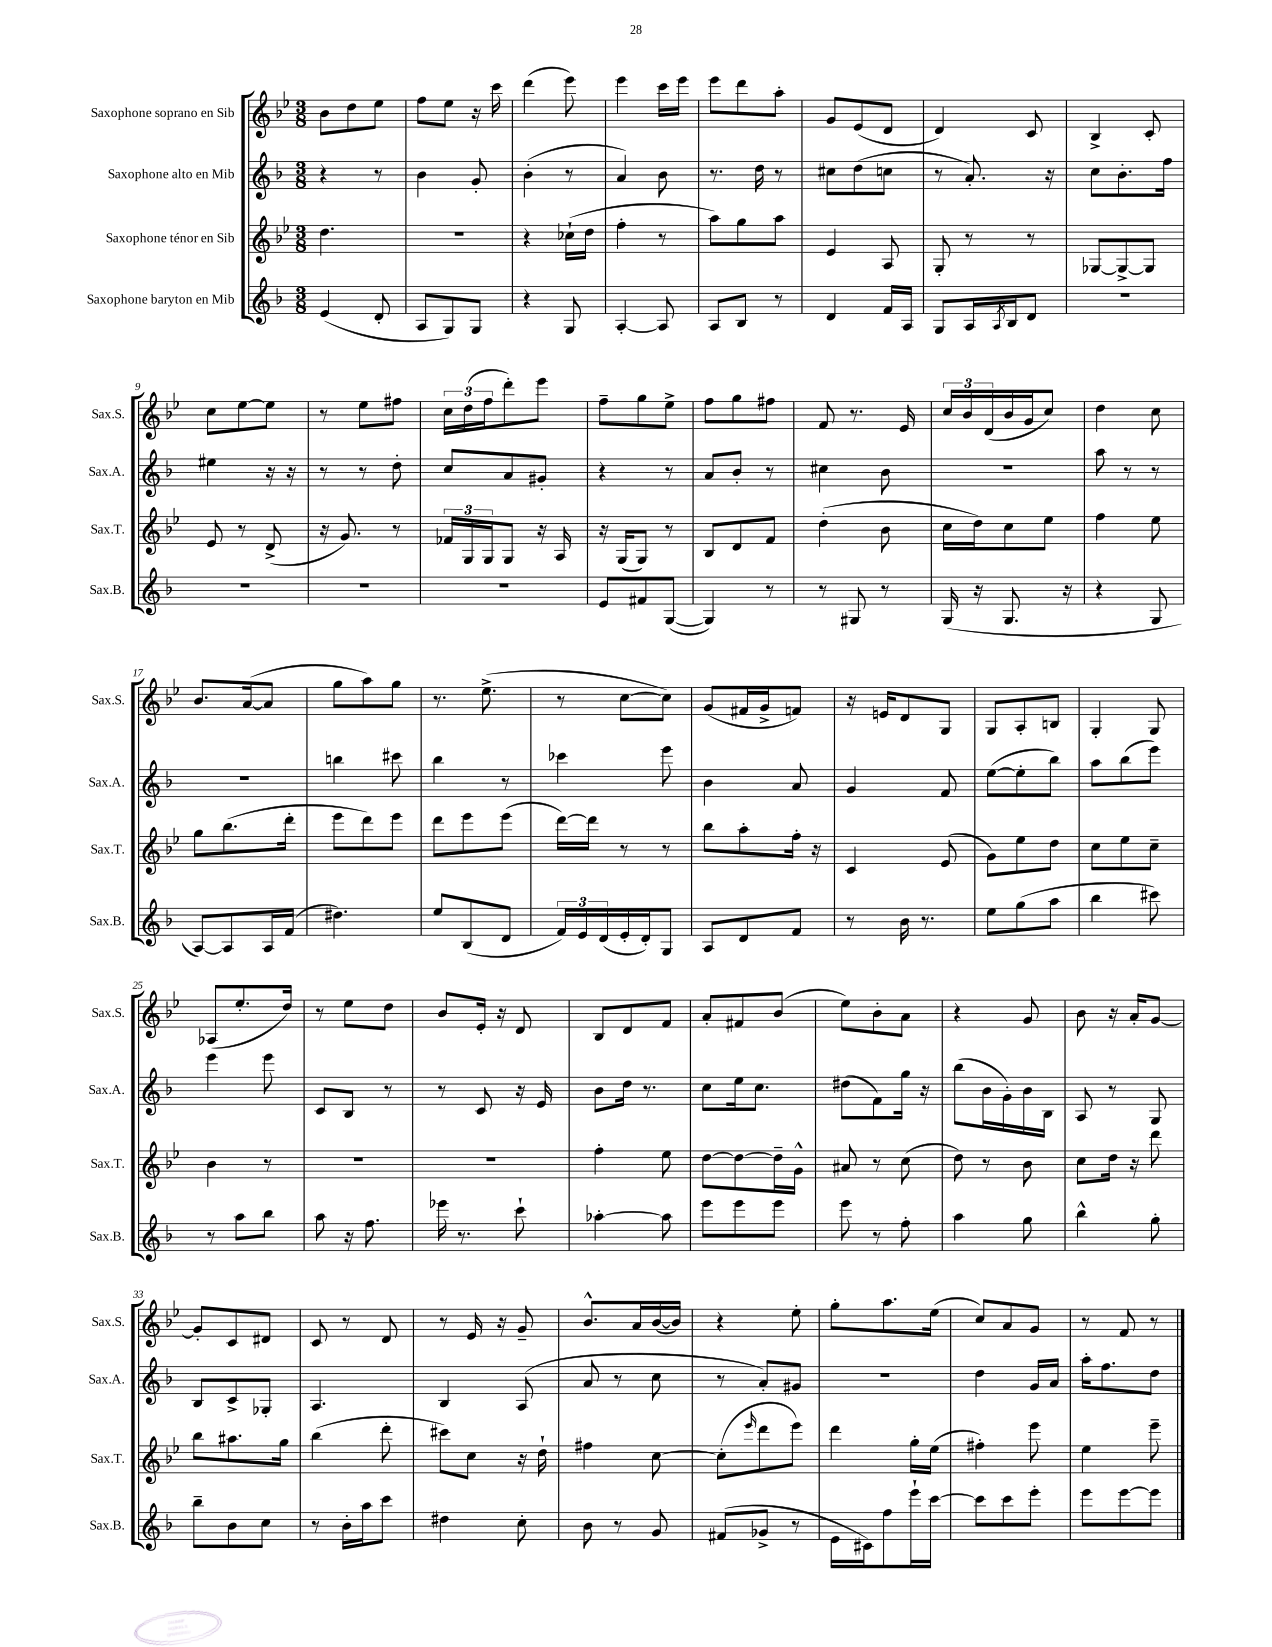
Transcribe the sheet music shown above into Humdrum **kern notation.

**kern	**kern	**kern	**kern
*staff4	*staff3	*staff2	*staff1
*clefG2	*clefG2	*clefG2	*clefG2
*k[b-]	*k[b-e-]	*k[b-]	*k[b-e-]
*M3/8	*M3/8	*M3/8	*M3/8
(4e	4.dd	4r	8b-
.	.	.	8dd
8d'	.	8r	8ee-
=	=	=	=
8A	4.r	4b-	8ff
8G)	.	.	8ee-
8G	.	8g'	16r
.	.	.	16ccc
=	=	=	=
4r	4r	(4b-'	(4ddd
8G	(16cc-`	8r	8eee-)
.	16dd	.	.
=	=	=	=
[4A'	4ff'	4a)	4eee-
8A]	8r	8b-	16ccc
.	.	.	16eee-
=	=	=	=
8A	8aa)	8.r	8eee-
8B-	8gg	.	8ddd
.	.	16dd	.
8r	8aa	8r	8aa'
=	=	=	=
4d	4e-	8cc#	8g
.	.	(8dd	(8e-
16f	8A	8cc	8d
16A	.	.	.
=	=	=	=
8G	8G'	8r	4d)
16A	8r	8.a')	.
8qA	.	.	.
16B-	.	.	.
8d	8r	.	8c
.	.	16r	.
=	=	=	=
4.r	[8G-	8cc	4B-^
.	8G-^_	8.b-'	.
.	8G-]	.	8c'
.	.	16ff	.
=	=	=	=
4.r	8e-	4ee#	8cc
.	8r	.	[8ee-
.	(8d^	16r	8ee-]
.	.	16r	.
=	=	=	=
4.r	16r	8r	8r
.	8.g)	.	.
.	.	8r	8ee-
.	8r	8dd'	8ff#
=	=	=	=
4.r	24f-	8cc	24cc
.	24G	.	(24dd
.	24G	.	24ff
.	8G	8a	8ddd')
.	16r	8g#'	8eee-
.	16A	.	.
=	=	=	=
8e	16r	4r	8ff~
.	(16G	.	.
8f#	8G)	.	8gg
([8G	8r	8r	8ee-^
=	=	=	=
4G])	8B-	8a	8ff
.	8d	8b-'	8gg
8r	8f	8r	8ff#
=	=	=	=
8r	(4dd'	4cc#	8f
8G#	.	.	8.r
8r	8b-	8b-	.
.	.	.	16e-
=	=	=	=
(16G	16cc	4.r	24cc
.	.	.	24b-
16r	16dd)	.	.
.	.	.	(24d
8.G	8cc	.	16b-
.	.	.	16g
.	8ee-	.	8cc)
16r	.	.	.
=	=	=	=
4r	4ff	8aa	4dd
.	.	8r	.
8G	8ee-	8r	8cc
=	=	=	=
[8A)	8gg	4.r	8.b-
8A]	(8.bb-	.	.
.	.	.	([16a
16A	.	.	8a]
(16f	16ddd'	.	.
=	=	=	=
4.dd#)	8eee-	4bb	8gg
.	8ddd)	.	8aa)
.	8eee-	8ccc#	8gg
=	=	=	=
8ee	8ddd	4bb-	8.r
(8B-	8eee-	.	.
.	.	.	(8.ee-^
8d	(8eee-	8r	.
=	=	=	=
24f)	[16ddd)	4ccc-	8r
24e	.	.	.
.	16ddd]	.	.
(24d	.	.	.
16e'	8r	.	[8cc
16d')	.	.	.
8G	8r	8eee	8cc])
=	=	=	=
8A	8bb-	4b-	(8g
8d	8aa'	.	16f#
.	.	.	16g^
8f	16ff'	8a	8f)
.	16r	.	.
=	=	=	=
8r	4c	4g	16r
.	.	.	16e
16b-	.	.	8d
8.r	.	.	.
.	(8e-	8f	8G
=	=	=	=
8ee	8g)	([8ee	8G
(8gg	8ee-	8ee']	8A'
8aa	8dd	8bb-)	8B
=	=	=	=
4bb-	8cc	8aa	4G'
.	8ee-	(8bb-	.
8ccc#)	8cc~	8eee)	8G
=	=	=	=
8r	4b-	4eee	(8A-
8aa	.	.	8.ee-'
8bb-	8r	8eee	.
.	.	.	16dd)
=	=	=	=
8aa	4.r	8c	8r
16r	.	8B-	8ee-
8.ff	.	.	.
.	.	8r	8dd
=	=	=	=
16eee-	4.r	8r	8b-
8.r	.	.	.
.	.	8c	16e-'
.	.	.	16r
8ccc`	.	16r	8d
.	.	16e	.
=	=	=	=
[4aa-'	4ff'	8b-	8B-
.	.	16dd	8d
.	.	8.r	.
8aa-]	8ee-	.	8f
=	=	=	=
8eee	[8dd	8cc	8a'
8eee	8dd_	16ee	8f#
.	.	8.cc	.
8eee	16dd~]	.	(8b-
.	16g^^	.	.
=	=	=	=
8eee	8a#	(8dd#	8ee-)
8r	8r	8f)	8b-'
8ff'	(8cc	16gg	8a
.	.	16r	.
=	=	=	=
4aa	8dd)	(8bb-	4r
.	8r	16b-	.
.	.	16g')	.
8gg	8b-	16b-	8g
.	.	16B-	.
=	=	=	=
4bb-^^	8cc	8A	8b-
.	16dd	8r	16r
.	16r	.	16a'
8gg'	8ddd	8G	[8g
=	=	=	=
8bb-~	8bb-	8B-	8g']
8b-	8.aa#	8c^	8c
8cc	.	8G-'	8d#
.	16gg	.	.
=	=	=	=
8r	(4bb-	4.A	8c
16b-'	.	.	8r
16aa	.	.	.
8ccc	8ddd'	.	8d
=	=	=	=
4dd#	8ccc#)	4B-	8r
.	8cc	.	16e-
.	.	.	16r
8cc'	16r	(8A	8g~
.	16dd`	.	.
=	=	=	=
8b-	4ff#	8a	8.b-^^
8r	.	8r	.
.	.	.	16a
8g	[8cc	8cc	([16b-
.	.	.	16b-])
=	=	=	=
(8f#	(8cc']	8r	4r
.	16qqeee-	.	.
8g-^	8ddd	8a')	.
8r	8eee-)	8g#	8ee-'
=	=	=	=
16e	4ddd	4.r	8gg'
16c#)	.	.	.
8ff	.	.	8.aa
16eee`	16gg'	.	.
[16ccc	(16ee-	.	(16ee-
=	=	=	=
8ccc]	4ff#')	4dd	8cc)
8ccc	.	.	8a
8eee'	8eee-	16g	8g
.	.	16a	.
=	=	=	=
8eee	4ee-	16aa'	8r
.	.	8.ff	.
[8eee	.	.	8f
8eee]	8eee-~	8dd	8r
==	==	==	==
*-	*-	*-	*-
